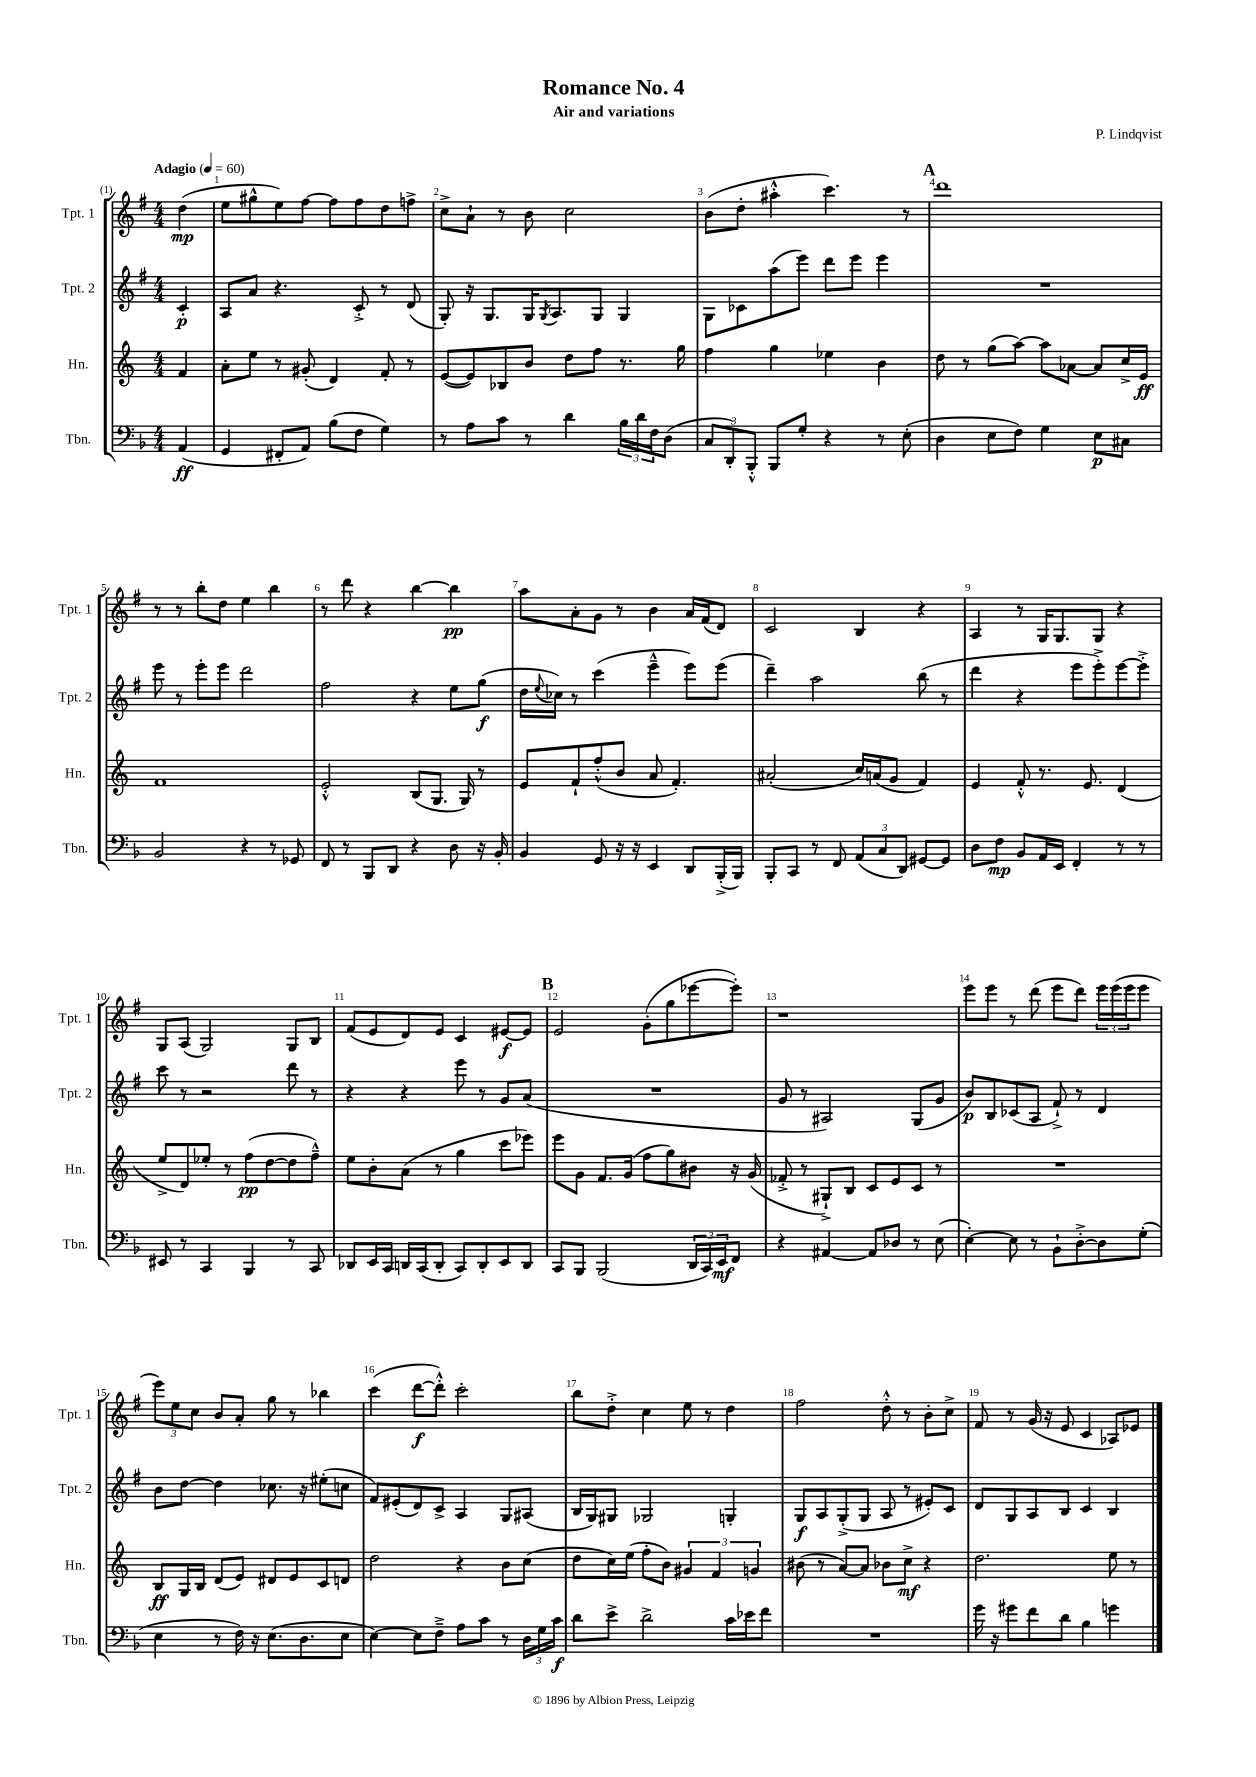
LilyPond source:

\header { title = "Romance No. 4" composer = "P. Lindqvist" subtitle = "Air and variations" }
<<
\new StaffGroup <<
\new Staff = "s0" \with { instrumentName = "Tpt. 1" shortInstrumentName = "Tpt. 1" } {
    \clef treble \key g \major \numericTimeSignature \time 4/4 \partial 4 \tempo "Adagio" 4 = 60
    d''4\mp( |
    e''8 gis''8-^ e''8) fis''8~ fis''8 fis''8 d''8 f''8-> |
    c''8-> a'8-! r8 b'8 c''2 |
    b'8( d''8-. ais''4-.-^ c'''4.) r8 |
    \mark \markup { \bold "A" } d'''1 |
    r8 r8 b''8-. d''8 e''4 b''4 |
    r8 d'''8 r4 b''4~ b''4\pp |
    a''8 a'8-. g'8 r8 b'4 a'16 fis'16( d'8) |
    c'2 b4 r4 |
    a4 r8 g16 g8. g8 r4 |
    g8 a8( g2) g8 b8 |
    fis'8( e'8 d'8) e'8 c'4 eis'8~\f eis'8 |
    \mark \markup { \bold "B" } e'2 g'8-.( g''8 ees'''8~ ees'''8-.) |
    r1 |
    e'''8 e'''8 r8 d'''8( e'''8 d'''8) \tuplet 3/2 { e'''16 e'''16( e'''16 } e'''8 |
    \tuplet 3/2 { e'''8) e''8 c''8 } b'8 a'8-. g''8 r8 bes''4 |
    c'''4( d'''8~\f d'''8-.-^) c'''2-. |
    b''8 d''8-.-> c''4 e''8 r8 d''4 |
    fis''2 d''8-.-^ r8 b'8-. c''8-> |
    fis'8 r8 g'16( r16 e'8 c'4 aes8) ees'8 \bar "|." |
}
\new Staff = "s1" \with { instrumentName = "Tpt. 2" shortInstrumentName = "Tpt. 2" } {
    \clef treble \key g \major \numericTimeSignature \time 4/4 \partial 4
    c'4-.\p |
    a8 a'8 r4. c'8-.-> r8 d'8( |
    g8-.) r16 g8. g16 \acciaccatura { g8 } a8. g8 g4 |
    g8 ces'8 a''8( e'''8) d'''8 e'''8 e'''4 |
    \mark \markup { \bold "A" } R1 |
    e'''8 r8 e'''8-. e'''8 d'''2 |
    fis''2 r4 e''8 g''8\f( |
    d''16 \appoggiatura { e''8 } ces''16) r8 c'''4( e'''4---^ e'''8) e'''8( |
    d'''4--) a''2 b''8( r8 |
    d'''4 r4 e'''8 e'''8-.->) e'''8~ e'''8-.-> |
    c'''8 r8 r2 d'''8 r8 |
    r4 r4 e'''8 r8 g'8 a'8( |
    \mark \markup { \bold "B" } R1 |
    g'8 r8 ais2) g8( g'8 |
    b'8\p) b8 ces'8( a8 fis'8-!->) r8 d'4 |
    b'8 d''8~ d''4 ces''8. r16 eis''8-.( c''8 |
    fis'8) eis'8-.( d'8) c'8-> a4 g8 ais8( |
    b16 g16) gis8 ges2 g4-. |
    g8\f a8 g8-.->( g8 a8 r8 eis'8-.) c'8 |
    d'8 g8 a8 b8 c'4 b4 \bar "|." |
}
\new Staff = "s2" \with { instrumentName = "Hn." shortInstrumentName = "Hn." } {
    \clef treble \key c \major \numericTimeSignature \time 4/4 \partial 4
    f'4 |
    a'8-. e''8 r8 gis'8-.( d'4) f'8-. r8 |
    e'8~( e'8) bes8 b'8 d''8 f''8 r8. g''16 |
    f''4 g''4 ees''4 b'4 |
    \mark \markup { \bold "A" } d''8 r8 g''8( a''8~) a''8 aes'8~ aes'8 c''16-> e'16\ff |
    f'1 |
    e'2-.-^ b8( g8. g16) r8 |
    e'8 f'8-! f''8-.-^( b'8 a'8 f'4.-.) |
    ais'2-.( c''16) a'16( g'8 f'4) |
    e'4 f'8-.-^ r8. e'8. d'4( |
    e''8-> d'8) ees''8-. r8 f''8\pp( d''8~ d''8 f''8---^) |
    e''8 b'8-. a'8( r8 g''4 c'''8 ees'''8) |
    \mark \markup { \bold "B" } e'''8 g'8 f'8. g'16( f''8 g''8) bis'8 r16 g'16( |
    fes'8-.-> r8 gis8-!->) b8 c'8 e'8 c'8 r8 |
    R1 |
    b8\ff g16 b16 d'8( e'8) dis'8 e'8 c'8 d'8 |
    d''2 r4 b'8 c''8( |
    d''8 c''16) e''16( f''8-. b'8) \tuplet 3/2 { gis'4 f'4 g'4 } |
    bis'8( r8 a'8~) a'8 bes'8 c''8->\mf r4 |
    d''2. e''8 r8 \bar "|." |
}
\new Staff = "s3" \with { instrumentName = "Tbn." shortInstrumentName = "Tbn." } {
    \clef bass \key f \major \numericTimeSignature \time 4/4 \partial 4
    a,4\ff( |
    g,4 fis,8-. a,8) bes8( f8 g4) |
    r8 a8 c'8 r8 d'4 \tuplet 3/2 { bes16 d'16 f16 } d8( |
    \tuplet 3/2 { c8 d,8-.) bes,,8-.-^ } bes,,8 g8-. r4 r8 e8-.( |
    \mark \markup { \bold "A" } d4 e8 f8) g4 e8\p cis8 |
    bes,2 r4 r8 ges,8 |
    f,8 r8 bes,,8 d,8 r4 d8 r16 bes,16-. |
    bes,4 g,8 r16 r16 e,4 d,8 bes,,16-.->( bes,,16) |
    bes,,8-. c,8 r8 f,8 \tuplet 3/2 { a,8( c8 d,8) } gis,8~ gis,8 |
    d8 f8\mp bes,8 a,16 e,16 f,4-. r8 r8 |
    eis,8 r8 c,4 bes,,4 r8 c,8 |
    des,8 e,16 c,16 d,16 c,16( d,8-. c,8) d,8-. e,8 d,8 |
    \mark \markup { \bold "B" } c,8 bes,,8 bes,,2( \tuplet 3/2 { d,16 c,16) e,16\mf } f,8 |
    r4 ais,4~ ais,8 des8 r8 e8( |
    e4~-.) e8 r8 bes,8-! d8~-.-> d8 g8-.( |
    e4 r8 f16) r16 e8.( d8. e8 |
    e4~) e8 f8---> a8 c'8 r8 \tuplet 3/2 { d16 g16 c'16\f } |
    d'8 e'8-> d'2-> c'16 ees'16 f'8 |
    R1 |
    g'16 r16 gis'8 f'8 d'8 bes4 g'4 \bar "|." |
}
>>
>>
\layout { \context { \Score \override BarNumber.break-visibility = ##(#f #t #t) barNumberVisibility = #all-bar-numbers-visible } }
